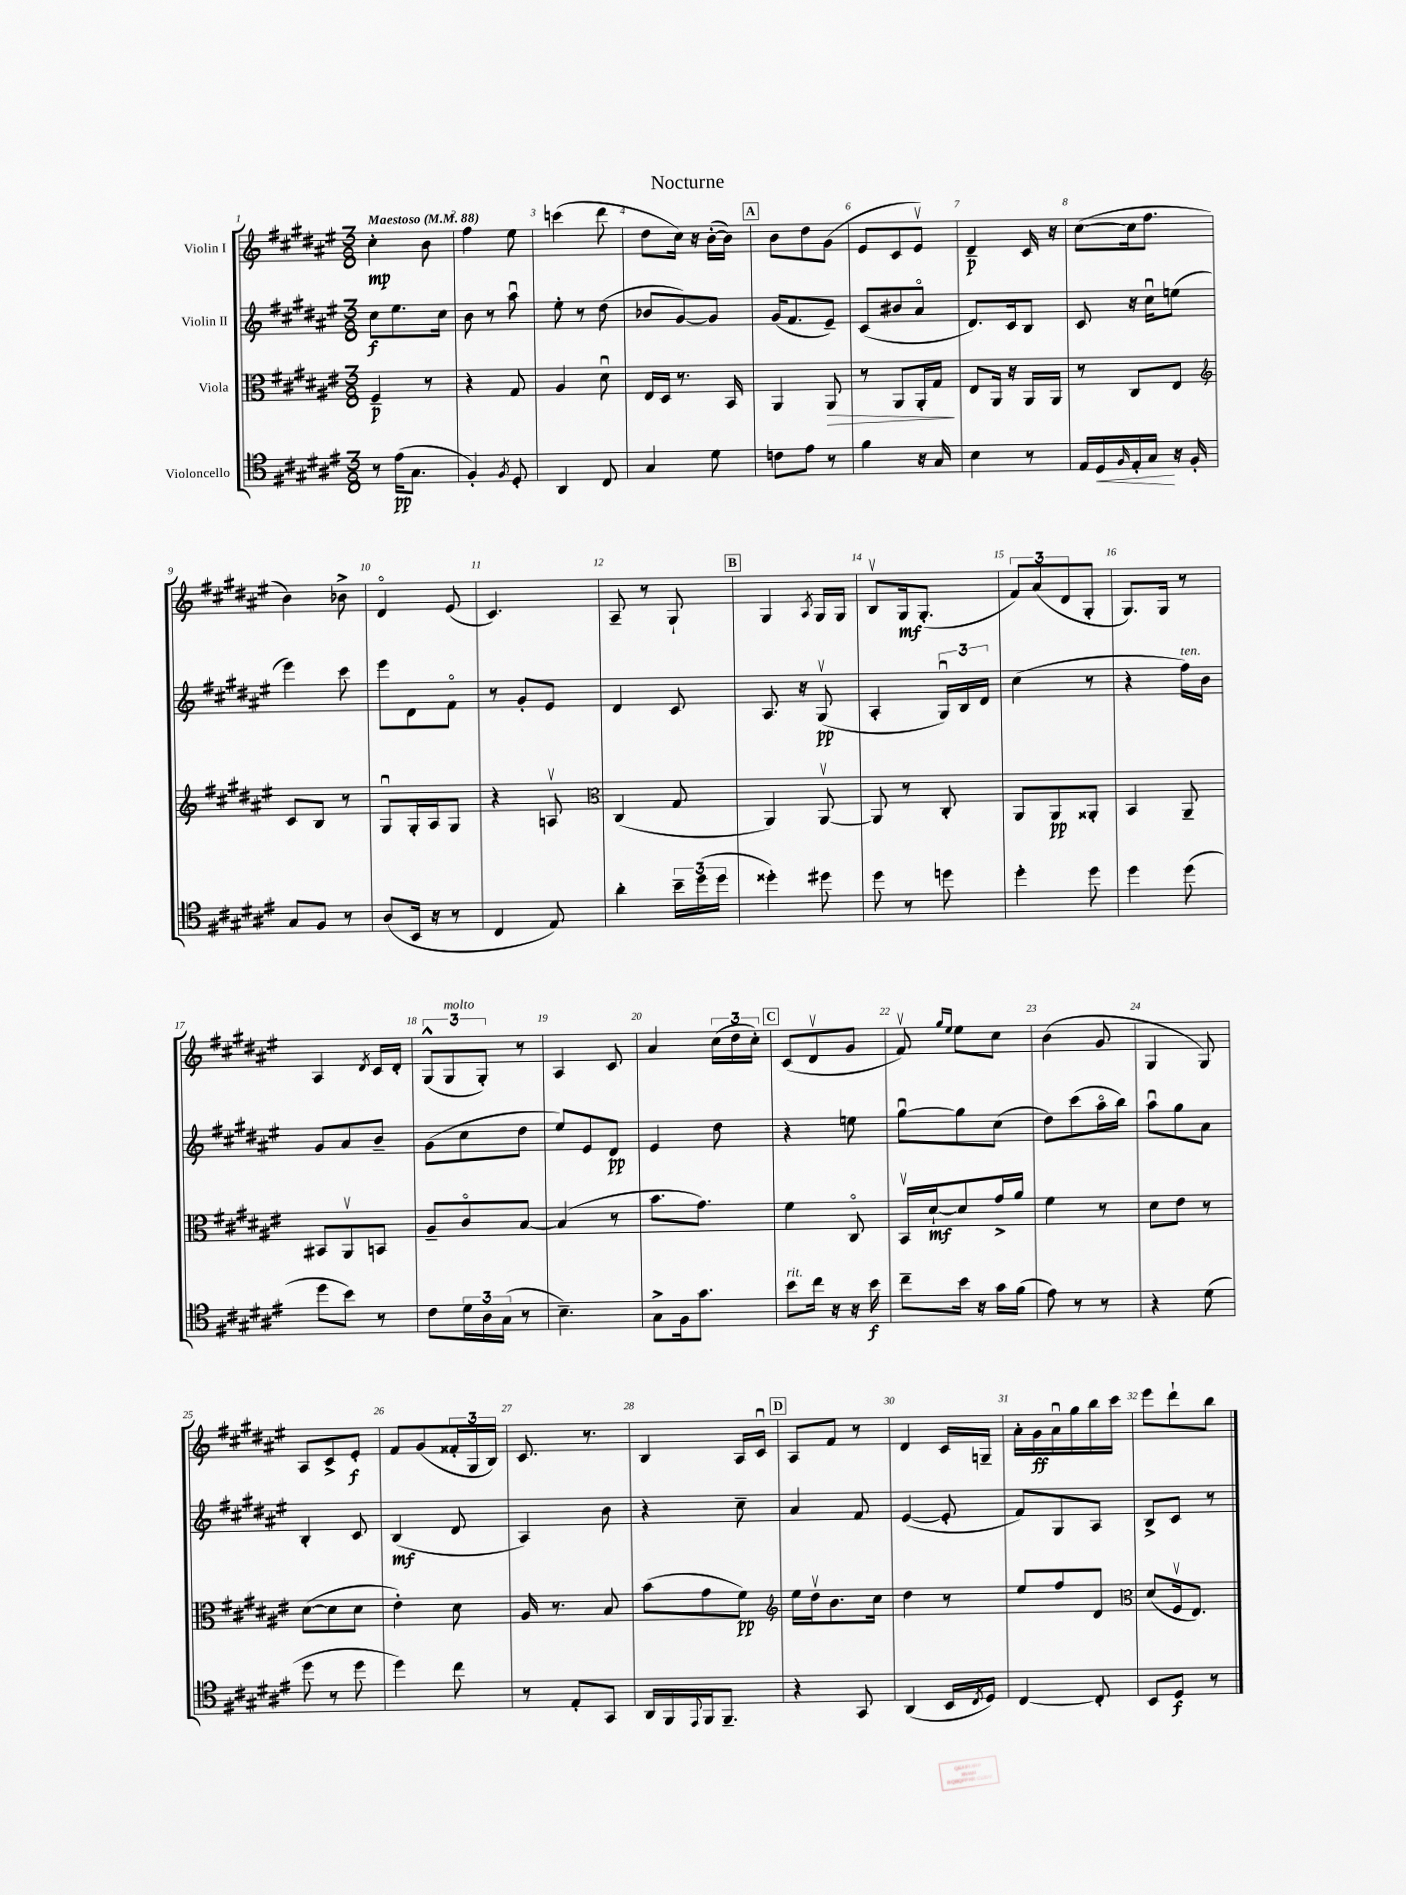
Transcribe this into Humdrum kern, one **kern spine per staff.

**kern	**kern	**kern	**kern
*staff4	*staff3	*staff2	*staff1
*clefC4	*clefC3	*clefG2	*clefG2
*k[f#c#g#d#a#e#]	*k[f#c#g#d#a#e#]	*k[f#c#g#d#a#e#]	*k[f#c#g#d#a#e#]
*M3/8	*M3/8	*M3/8	*M3/8
*MM88	*MM88	*MM88	*MM88
8r	4F#~/	8cc#\L	4cc#'\
(16e#\LK	.	8.ee#\	.
8.G#\J	.	.	.
.	8r	.	8b\
.	.	16cc#\Jk	.
=	=	=	=
4F#'/)	4r	8b\	4ff#\
.	.	8r	.
8qF#/	.	.	.
8D#'/	8G#/	8aa#u\	8ee#\
=	=	=	=
4AA#/	4A#/	8ee#'\	(4ccc\
.	.	8r	.
8C#/	8d#u\	(8dd#\	8ddd#\
=	=	=	=
4G#/	16E#/LL	8b-/L	8dd#\L
.	16D#/JJ	.	.
.	8.r	[8g#/)	16cc#\Jk)
.	.	.	16r
8d#\	.	8g#/]J	([16b'\LL
.	16BB/	.	16b\]JJ)
=	=	=	=
8c\L	4AA#/	(16g#/LK	8b\L
.	.	8.f#/	.
8e#\J	.	.	8dd#\
8r	8AA#/	8e#~/J)	(8g#\J
=	=	=	=
4f#\	8r	(8c#/L	8e#/L
.	8AA#/L	8b#/	8c#/
16r	16AA#'/L	8a#o/J	8e#v/J)
16G#/	16G#/JJ	.	.
=	=	=	=
4B\	8E#/L	8.d#/L)	4d#~/
.	16AA#/Jk	.	.
.	16r	16c#/k	.
8r	16AA#/LL	8B/J	16c#/
.	16AA#/JJ	.	16r
=	=	=	=
16E#/LL	8r	8c#/	([8cc#\L
16D#/	.	.	.
16qqF#/	.	.	.
16E#'/	8C#/L	16r	16cc#\]k
16G#/JJ	.	16cc#u\LK	8.ff#\J
16r	8E#/J	(8ee\J	.
16F#'/	.	.	.
=	=	=	=
*	*clefG2	*	*
8G#/L	8c#/L	4eee#\)	4b\)
8F#/J	8B/J	.	.
8r	8r	8ccc#\	8b-^\
=	=	=	=
(8A#/L	8G#u/L	8eee#\L	4d#o/
16BB/Jk	16G#'/L	8d#\	.
16r	16A#/J	.	.
8r	8G#/J	8f#o\J	(8e#/
=	=	=	=
4C#/	4r	8r	4.c#/)
.	.	8g#'/L	.
8E#/)	8Av/	8e#/J	.
=	=	=	=
*	*clefC3	*	*
4a#'\	(4C#/	4d#/	8A#~/
.	.	.	8r
24b~\LL	8G#/	8c#/	8G#`/
(24dd#\	.	.	.
24dd#\JJ	.	.	.
=	=	=	=
4dd##'\)	4AA#/)	8.A#/	4G#/
.	.	16r	.
.	.	.	8qA#/
8dd#\	[8AA#v/	(8G#v/	16G#/LL
.	.	.	16G#/JJ
=	=	=	=
8dd#\	8AA#/]	4A#'/	8Bv/L
8r	8r	.	16G#/k
.	.	.	(8.G#'/J
8dd\	8C#'/	24G#u/LL)	.
.	.	24B/	.
.	.	24d#/JJ	.
=	=	=	=
4dd#'\	8AA#/L	(4cc#\	12f#/L)
.	.	.	(12a#/
.	8AA#/	.	.
.	.	.	12d#/
8dd#\	8AA##'/J	8r	8G#'/J
=	=	=	=
4dd#\	4BB/	4r	8.G#/L)
.	.	.	16G#/Jk
(8dd#\	8AA#~/	16ff#\LL)	8r
.	.	16b\JJ	.
=	=	=	=
8dd#\L	8BB#/L	8g#/L	4A#/
8b\J)	8AA#v/	8a#/	.
.	.	.	8qd#/
8r	8BB/J	8b~/J	16c#/LL
.	.	.	16d#'/JJ
=	=	=	=
8c#\L	8A#~/L	(8g#\L	(12G#^^/L
.	.	.	12G#/
24d#\L	8c#o/	8cc#\	.
24A#\	.	.	12G#'/J)
(24G#\JJ	.	.	.
8r	[8B/J	8dd#\J	8r
=	=	=	=
4.B~\)	(4B/]	8ee#/L)	4A#/
.	.	8e#/	.
.	8r	8d#/J	8c#/
=	=	=	=
8G#^\L	8.b\L	4e#/	4a#/
16F#\k	.	.	.
8.g#\J	8.g#\J)	.	.
.	.	8dd#\	(24cc#\LL
.	.	.	24dd#\
.	.	.	24cc#'\JJ)
=	=	=	=
8b\L	4f#\	4r	(8c#/L
16cc#\Jk	.	.	8d#v/
16r	.	.	.
16r	8C#o/	8ee\	8g#/J
16b\	.	.	.
=	=	=	=
8cc#~\L	16BBv/LL	[8gg#u\L	8f#v/)
.	[16d#`/J	.	.
.	.	.	16qqgg#/LL
.	.	.	16qqee#/JJ
16b\Jk	8d#/]	8gg#\]	8ee#\L
16r	.	.	.
16g#\LL	16g#^/L	(8cc#\J	8cc#\J
(16f#\JJ	16a#/JJ	.	.
=	=	=	=
8e#\)	4f#\	8dd#\L)	(4b\
8r	.	(8ccc#\	.
8r	8r	16aa#o\L	8g#/
.	.	16bb\JJ)	.
=	=	=	=
4r	8d#\L	8aa#u\L	4G#/
.	8e#\J	8gg#\	.
(8d#\	8r	8a#\J	8G#/)
=	=	=	=
8dd#\	([8d#\L	4B'/	8A#/L
8r	8d#\]	.	8c#^/
8dd#\	8d#\J	8c#/	8e#'/J
=	=	=	=
4dd#\)	4e#'\)	(4B/	8f#/L
.	.	.	(8g#/
8cc#\	8d#\	8d#/	24f##'/L
.	.	.	24G#/
.	.	.	24B/JJ)
=	=	=	=
8r	16A#/	4A#/)	8.c#/
.	8.r	.	.
8E#'/L	.	.	.
.	.	.	8.r
8GG#/J	8B/	8b\	.
=	=	=	=
16AA#/LL	(8b\L	4r	4B/
16FF#/	.	.	.
8qqEE#/	.	.	.
16FF#/J	8g#\	.	.
8.FF#~/J	.	.	.
.	8f#\J)	8cc#~\	16A#/LL
.	.	.	16c#u/JJ
=	=	=	=
*	*clefG2	*	*
4r	16ee#\LL	4a#/	8A#/L
.	16dd#v\J	.	.
.	8.b\	.	8f#/J
8GG#/	.	8f#/	8r
.	16cc#\Jk	.	.
=	=	=	=
(4AA#/	4dd#\	([4e#/	4d#/
16BB/LL	8r	8e#'/]	16c#/LL
8qC#/	.	.	.
16D#/JJ)	.	.	16G~/JJ
=	=	=	=
[4C#/	8ee#/L	8f#/L)	16a#'\LL
.	.	.	16g#\
.	8ff#/	8G#/	16a#u\
.	.	.	16gg#\
8C#'/]	8d#/J	8A#/J	16bb\
.	.	.	16ccc#\JJ
=	=	=	=
*	*clefC3	*	*
8BB/L	(8d#/L	8B^/L	8eee#\L
8D#/J	16F#v/k	8c#/J	8ddd#`\
.	8.E#/J)	.	.
8r	.	8r	8bb\J
==	==	==	==
*-	*-	*-	*-
